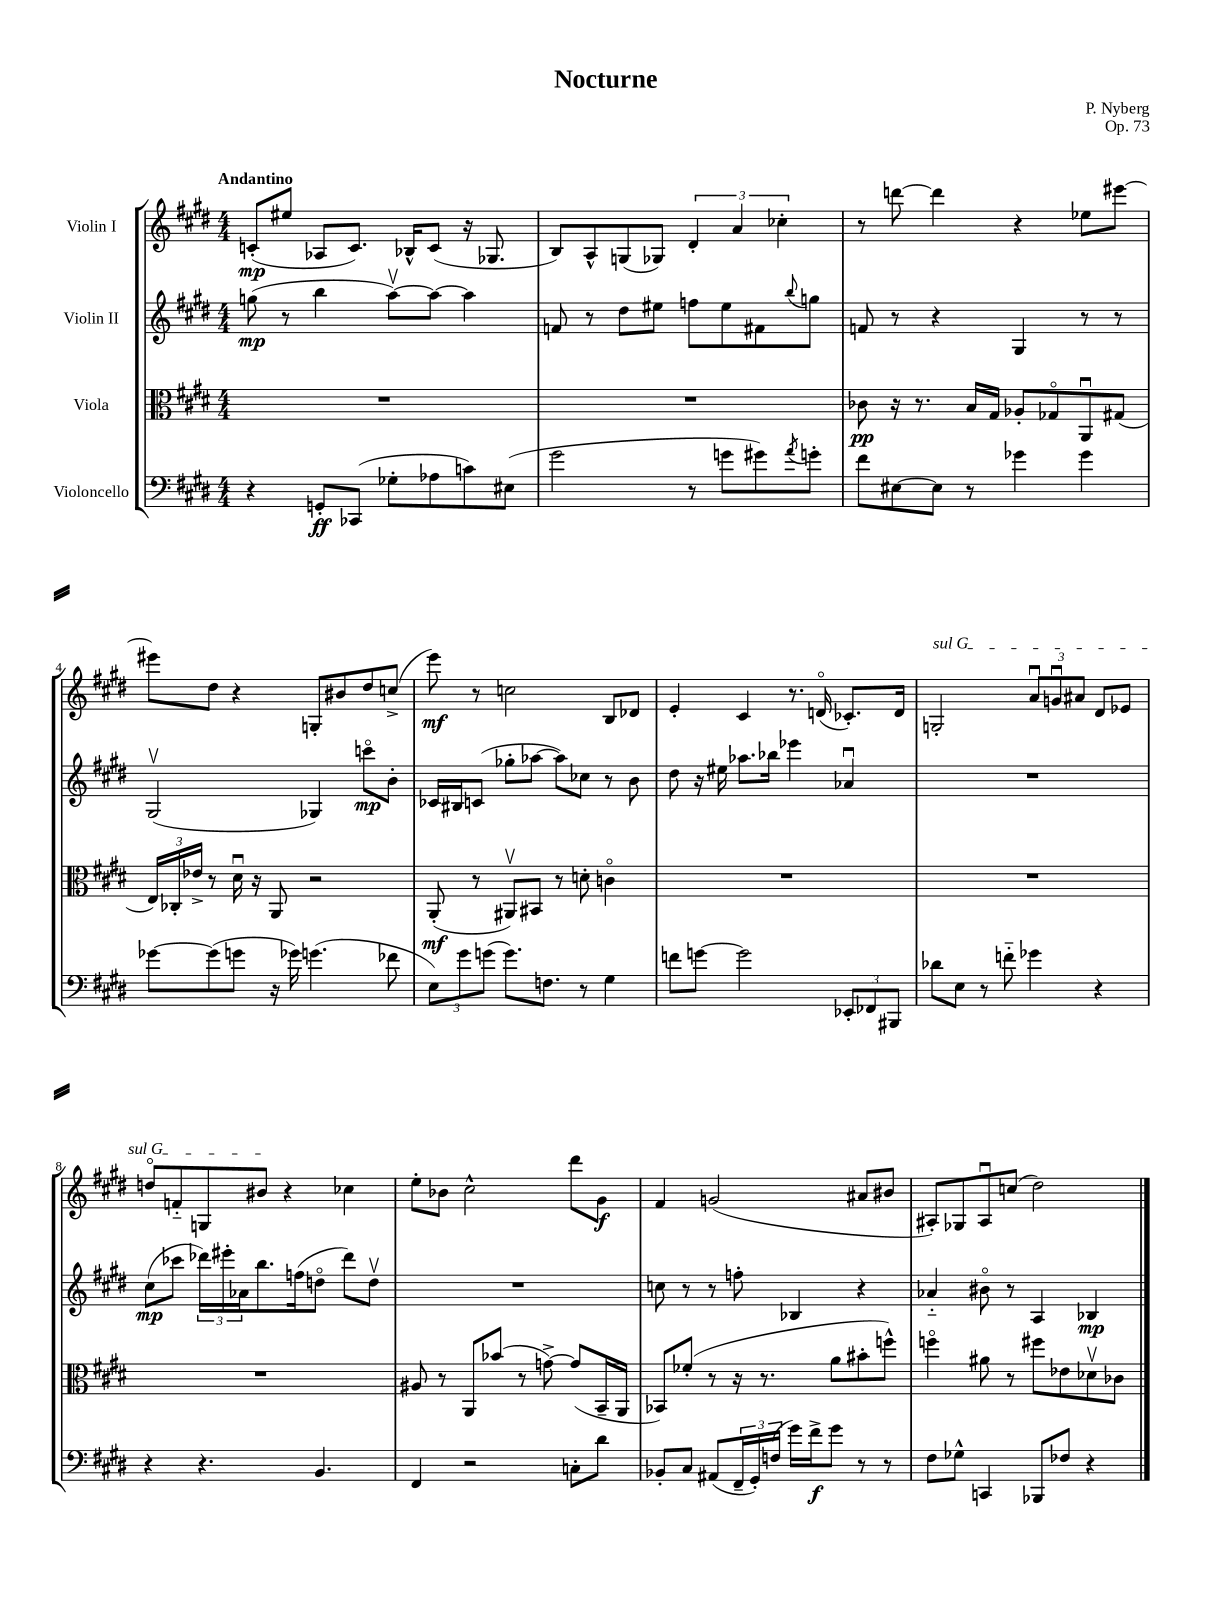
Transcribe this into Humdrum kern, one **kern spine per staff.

**kern	**dynam	**kern	**dynam	**kern	**dynam	**kern	**dynam
*part4	*part4	*part3	*part3	*part2	*part2	*part1	*part1
*staff4	*staff4	*staff3	*staff3	*staff2	*staff2	*staff1	*staff1
*I"Violoncello	*	*I"Viola	*	*I"Violin II	*	*I"Violin I	*
*clefF4	*	*clefC3	*	*clefG2	*	*clefG2	*
*k[f#c#g#d#]	*	*k[f#c#g#d#]	*	*k[f#c#g#d#]	*	*k[f#c#g#d#]	*
*M4/4	*	*M4/4	*	*M4/4	*	*M4/4	*
=1	=1	=1	=1	=1	=1	=1	=1
!	!	!	!	!	!	!LO:TX:a:B:t=Andantino	!
4r	.	1r	.	(8ggn\	mp	(8cn'/L	mp
.	.	.	.	8r	.	8ee#X/J	.
8GGn'/L	ff	.	.	4bb\	.	8A-X/L	.
(8CC-X/J	.	.	.	.	.	8.c/J)	.
8G-X'\L	.	.	.	[8aav\L)	.	.	.
.	.	.	.	.	.	16B-X^^/KL	.
8A-X\	.	.	.	8aa\J_	.	(8c/J	.
8cn\)	.	.	.	4aa\]	.	16r	.
.	.	.	.	.	.	8.G-X/	.
(8E#X\J	.	.	.	.	.	.	.
=2	=2	=2	=2	=2	=2	=2	=2
2g#\	.	1r	.	8fn/	.	8B/L)	.
.	.	.	.	8r	.	8A^^/	.
.	.	.	.	8dd#\L	.	(8Gn/	.
.	.	.	.	8ee#X\J	.	8G-X/J)	.
8r	.	.	.	8ffn\L	.	6d#'/	.
8gn\L	.	.	.	8ee#\	.	.	.
.	.	.	.	.	.	6a/	.
8g#X\)	.	.	.	8f#X\	.	.	.
.	.	.	.	.	.	6cc-X'\	.
8qa/	.	.	.	8qqbb/	.	.	.
8gn'\J	.	.	.	8ggn\J	.	.	.
=3	=3	=3	=3	=3	=3	=3	=3
8f#\L	.	8c-X\	pp	8fn/	.	8r	.
[8E#X\	.	16r	.	8r	.	[8dddn\	.
.	.	8.r	.	.	.	.	.
8E#\J]	.	.	.	4r	.	4ddd\]	.
8r	.	16B/LL	.	.	.	.	.
.	.	16G#/JJ	.	.	.	.	.
4g-X\	.	8A-X'/L	.	4G#/	.	4r	.
.	.	8G-X/	.	.	.	.	.
4g-\	.	8AAu/	.	8r	.	8ee-X\L	.
.	.	(8G#X/J	.	8r	.	[8eee#X\J	.
!!LO:LB:g=z
=4	=4	=4	=4	=4	=4	=4	=4
[8g-X\L	.	24E/LL)	.	(2G#v/	.	8eee#X\L]	.
.	.	24C-X'/	.	.	.	.	.
.	.	24e-X^/JJ	.	.	.	.	.
(8g-\]	.	8r	.	.	.	8dd#\J	.
8gn\J	.	16d#u\	.	.	.	4r	.
.	.	16r	.	.	.	.	.
16r	.	8AA/	.	.	.	.	.
16g-X\)	.	.	.	.	.	.	.
(4.gn\	.	2r	.	4G-X/)	.	8Gn'/L	.
.	.	.	.	.	.	8b#X/	.
.	.	.	.	8cccn\L	mp	8dd#/	.
8f-X\	.	.	.	8b'\J	.	(8ccn^/J	.
=5	=5	=5	=5	=5	=5	=5	=5
12E\L)	.	(8AA'/	mf	16c-X/LL	.	8eee\)	mf
.	.	.	.	16B#X/J	.	.	.
12g#\	.	.	.	.	.	.	.
.	.	8r	.	(8cn/J	.	8r	.
(12gn\J	.	.	.	.	.	.	.
8.g\L)	.	8AA#Xv/L)	.	8gg-X'\L	.	2ccn\	.
.	.	8BB#X/J	.	[8aa-X\J	.	.	.
8.Fn\J	.	.	.	.	.	.	.
.	.	8r	.	8aa-\L])	.	.	.
8r	.	8dn'\	.	8cc-X\J	.	.	.
4G#\	.	4cn\	.	8r	.	8B/L	.
.	.	.	.	8b\	.	8d-X/J	.
=6	=6	=6	=6	=6	=6	=6	=6
8fn\L	.	1r	.	8dd#\	.	4e'/	.
[8gn\J	.	.	.	16r	.	.	.
.	.	.	.	16ee#X\	.	.	.
2g\]	.	.	.	8.aa-X\L	.	4c#/	.
.	.	.	.	16bb-X\Jk	.	.	.
.	.	.	.	4eee-X\	.	8.r	.
.	.	.	.	.	.	(16dn/	.
12EE-X'/L	.	.	.	4a-Xu/	.	8.c-X'/L)	.
12FF-X/	.	.	.	.	.	.	.
12BBB#X/J	.	.	.	.	.	.	.
.	.	.	.	.	.	16d/Jk	.
=7	=7	=7	=7	=7	=7	=7	=7
!	!	!	!	!	!	!LO:TX:a:i:t=sul G	!
8d-X\L	.	1r	.	1r	.	2Gn'/	.
8E\J	.	.	.	.	.	.	.
8r	.	.	.	.	.	.	.
8fn\	.	.	.	.	.	.	.
4g-X\	.	.	.	.	.	12au/L	.
.	.	.	.	.	.	12gnu/	.
.	.	.	.	.	.	12a#X/J	.
4r	.	.	.	.	.	8d#/L	.
.	.	.	.	.	.	8e-X/J	.
!!LO:LB:g=z
=8	=8	=8	=8	=8	=8	=8	=8
4r	.	1r	.	(8cc#\L	mp	8ddn/L	.
.	.	.	.	8ccc-X\J	.	8fn/	.
4.r	.	.	.	24ddd-X\LL)	.	8Gn/	.
.	.	.	.	24eee#X'\	.	.	.
.	.	.	.	24a-X\J	.	.	.
.	.	.	.	8.bb\	.	8b#X/J	.
.	.	.	.	.	.	4r	.
.	.	.	.	(16ffn\k	.	.	.
4.BB/	.	.	.	8ddn\J	.	.	.
.	.	.	.	8ddd-\L)	.	4cc-X\	.
.	.	.	.	8ddv\J	.	.	.
=9	=9	=9	=9	=9	=9	=9	=9
4FF#/	.	8A#X/	.	1r	.	8ee'\L	.
.	.	8r	.	.	.	8b-X\J	.
2r	.	8AA/L	.	.	.	2cc#^^\	.
.	.	(8b-X/J	.	.	.	.	.
.	.	8r	.	.	.	.	.
.	.	[8gn^\)	.	.	.	.	.
8Cn'\L	.	(8g/L]	.	.	.	8ddd#\L	.
8d#\J	.	16BB~/L	.	.	.	8g#\J	f
.	.	16AA/JJ	.	.	.	.	.
=10	=10	=10	=10	=10	=10	=10	=10
8BB-X'/L	.	8BB-X/L)	.	8ccn\	.	4f#/	.
8C#/J	.	(8f-X'/J	.	8r	.	.	.
(8AA#X/L	.	8r	.	8r	.	(2gn/	.
24FF#~/L	.	16r	.	8ffn'\	.	.	.
24GG#'/)	.	.	.	.	.	.	.
.	.	8.r	.	.	.	.	.
(24Fn/JJ	.	.	.	.	.	.	.
16g#\LL)	.	.	.	4B-X/	.	.	.
16f#^\J	f	.	.	.	.	.	.
8g#\J	.	8a\L	.	.	.	.	.
8r	.	8b#X'\	.	4r	.	8a#X/L	.
8r	.	8ffn^^\J)	.	.	.	8b#X/J	.
=11	=11	=11	=11	=11	=11	=11	=11
8F#\L	.	4ffn\	.	4a-X/	.	8A#X'/L)	.
8G-X^^\J	.	.	.	.	.	8G-X/	.
4CCn/	.	8a#X\	.	8b#X\	.	8A#u/	.
.	.	8r	.	8r	.	(8ccn/J	.
8BBB-X/L	.	8ff#X\L	.	4A/	.	2dd#\)	.
8F-X/J	.	8e-X\	.	.	.	.	.
4r	.	8d-Xv\	.	4B-X/	mp	.	.
.	.	8c-X\J	.	.	.	.	.
==	==	==	==	==	==	==	==
*-	*-	*-	*-	*-	*-	*-	*-
